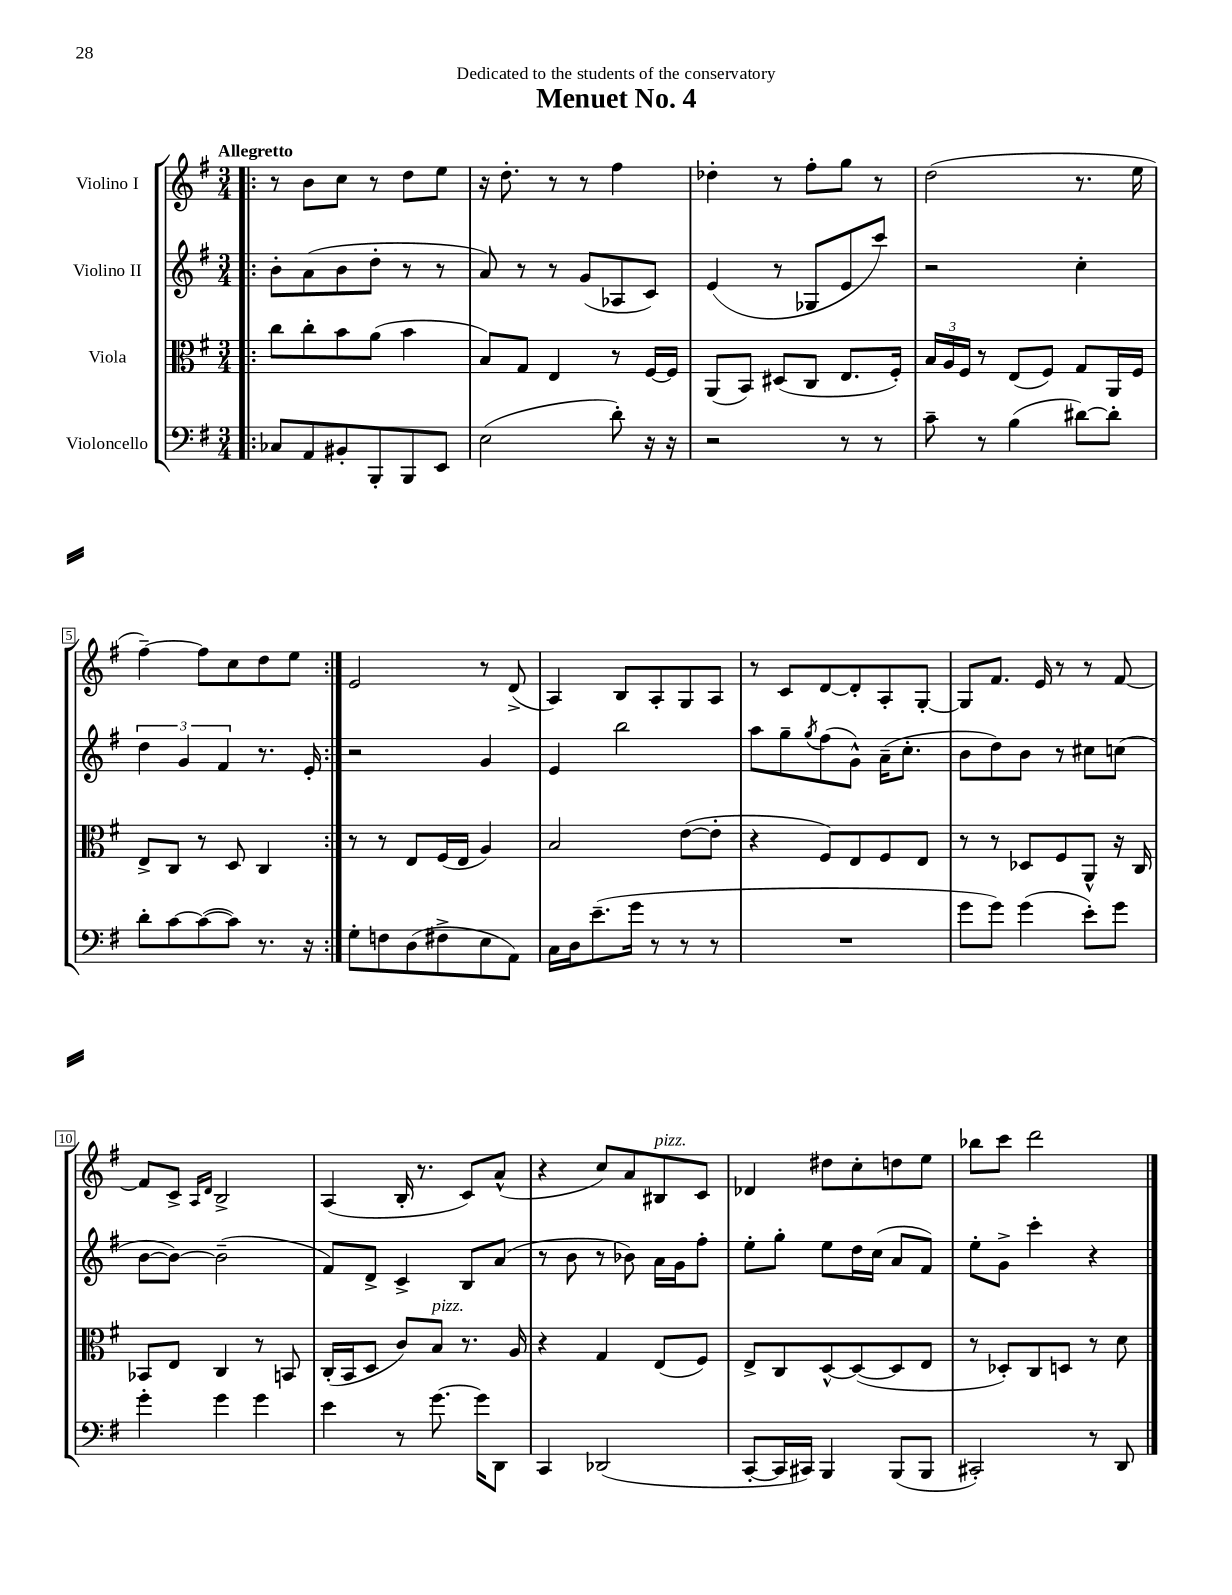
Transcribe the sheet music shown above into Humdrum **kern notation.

**kern	**kern	**kern	**kern
*staff4	*staff3	*staff2	*staff1
*clefF4	*clefC3	*clefG2	*clefG2
*k[f#]	*k[f#]	*k[f#]	*k[f#]
*M3/4	*M3/4	*M3/4	*M3/4
=!|:	=!|:	=!|:	=!|:
8C-	8cc	8b'	8r
8AA	8cc'	(8a	8b
8BB#'	8b	8b	8cc
8BBB'	(8a	8dd'	8r
8BBB	4b	8r	8dd
8EE	.	8r	8ee
=	=	=	=
(2E	8B)	8a)	16r
.	.	.	8.dd'
.	8G	8r	.
.	4E	8r	8r
.	.	(8g	8r
8d')	8r	8A-	4ff#
16r	[16F#	8c)	.
16r	16F#]	.	.
=	=	=	=
2r	(8AA	(4e	4dd-'
.	8BB)	.	.
.	(8D#	8r	8r
.	8C	8G-	8ff#'
8r	8.E	8e	8gg
8r	.	8ccc)	8r
.	16F#')	.	.
=	=	=	=
8c~	24B	2r	(2dd
.	24A	.	.
.	24F#	.	.
8r	8r	.	.
(4B	(8E	.	.
.	8F#)	.	.
[8d#)	8G	4cc'	8.r
8d#']	16AA	.	.
.	16F#	.	16ee
=	=	=	=
8d'	8E^	6dd	[4ff#~)
[8c	8C	.	.
.	.	6g	.
(8c_	8r	.	8ff#]
.	.	6f#	.
8c])	8D	.	8cc
8.r	4C	8.r	8dd
.	.	.	8ee
16r	.	16e'	.
=:|!	=:|!	=:|!	=:|!
8G'	8r	2r	2e
8F	8r	.	.
(8D	8E	.	.
8F#^	(16F#	.	.
.	16E	.	.
8E	4A)	4g	8r
8AA)	.	.	(8d^
=	=	=	=
16C	2B	4e	4A)
16D	.	.	.
(8.e~	.	.	.
.	.	2bb	8B
16g	.	.	.
8r	.	.	8A'
8r	([8e	.	8G
8r	8e']	.	8A
=	=	=	=
2.r	4r	8aa	8r
.	.	8gg~	8c
.	.	8qgg	.
.	8F#)	(8ff#	[8d
.	8E	8g^^)	8d']
.	8F#	(16a~	8A'
.	.	8.cc'	.
.	8E	.	[8G'
=	=	=	=
8g	8r	8b	8G]
8g)	8r	8dd)	8.f#
(4g	8D-	8b	.
.	.	.	16e
.	8F#	8r	8r
8e')	8AA^^	8cc#	8r
8g	16r	(8cc	[8f#
.	16C	.	.
=	=	=	=
4g'	8BB-	[8b	8f#]
.	8E	8b_)	8c^
.	.	.	16qqA
.	.	.	16qqd
4g	4C	(2b~]	2B^
4g	8r	.	.
.	8BB	.	.
=	=	=	=
4e	(16C'	8f#)	(4A
.	16BB	.	.
.	8D	8d^	.
8r	8c)	4c^	16B'
.	.	.	8.r
[8.g	8B	.	.
.	8.r	8B	8c)
16g]	.	.	.
8DD	.	(8a	(8a^^
.	16A	.	.
=	=	=	=
4CC	4r	8r	4r
.	.	8b	.
(2DD-	4G	8r	8cc)
.	.	8b-)	8a
.	(8E	16a	8B#
.	.	16g	.
.	8F#)	8ff#'	8c
=	=	=	=
[8CC'	8E^	8ee'	4d-
16CC]	8C	8gg'	.
16CC#)	.	.	.
4BBB	[8D^^	8ee	8dd#
.	(8D_	16dd	8cc'
.	.	(16cc	.
(8BBB	8D]	8a	8dd
8BBB	8E	8f#)	8ee
=	=	=	=
2CC#')	8r	8ee'	8bb-
.	8D-')	8g^	8ccc
.	8C	4ccc'	2ddd
.	8D	.	.
8r	8r	4r	.
8DD	8d	.	.
==	==	==	==
*-	*-	*-	*-
